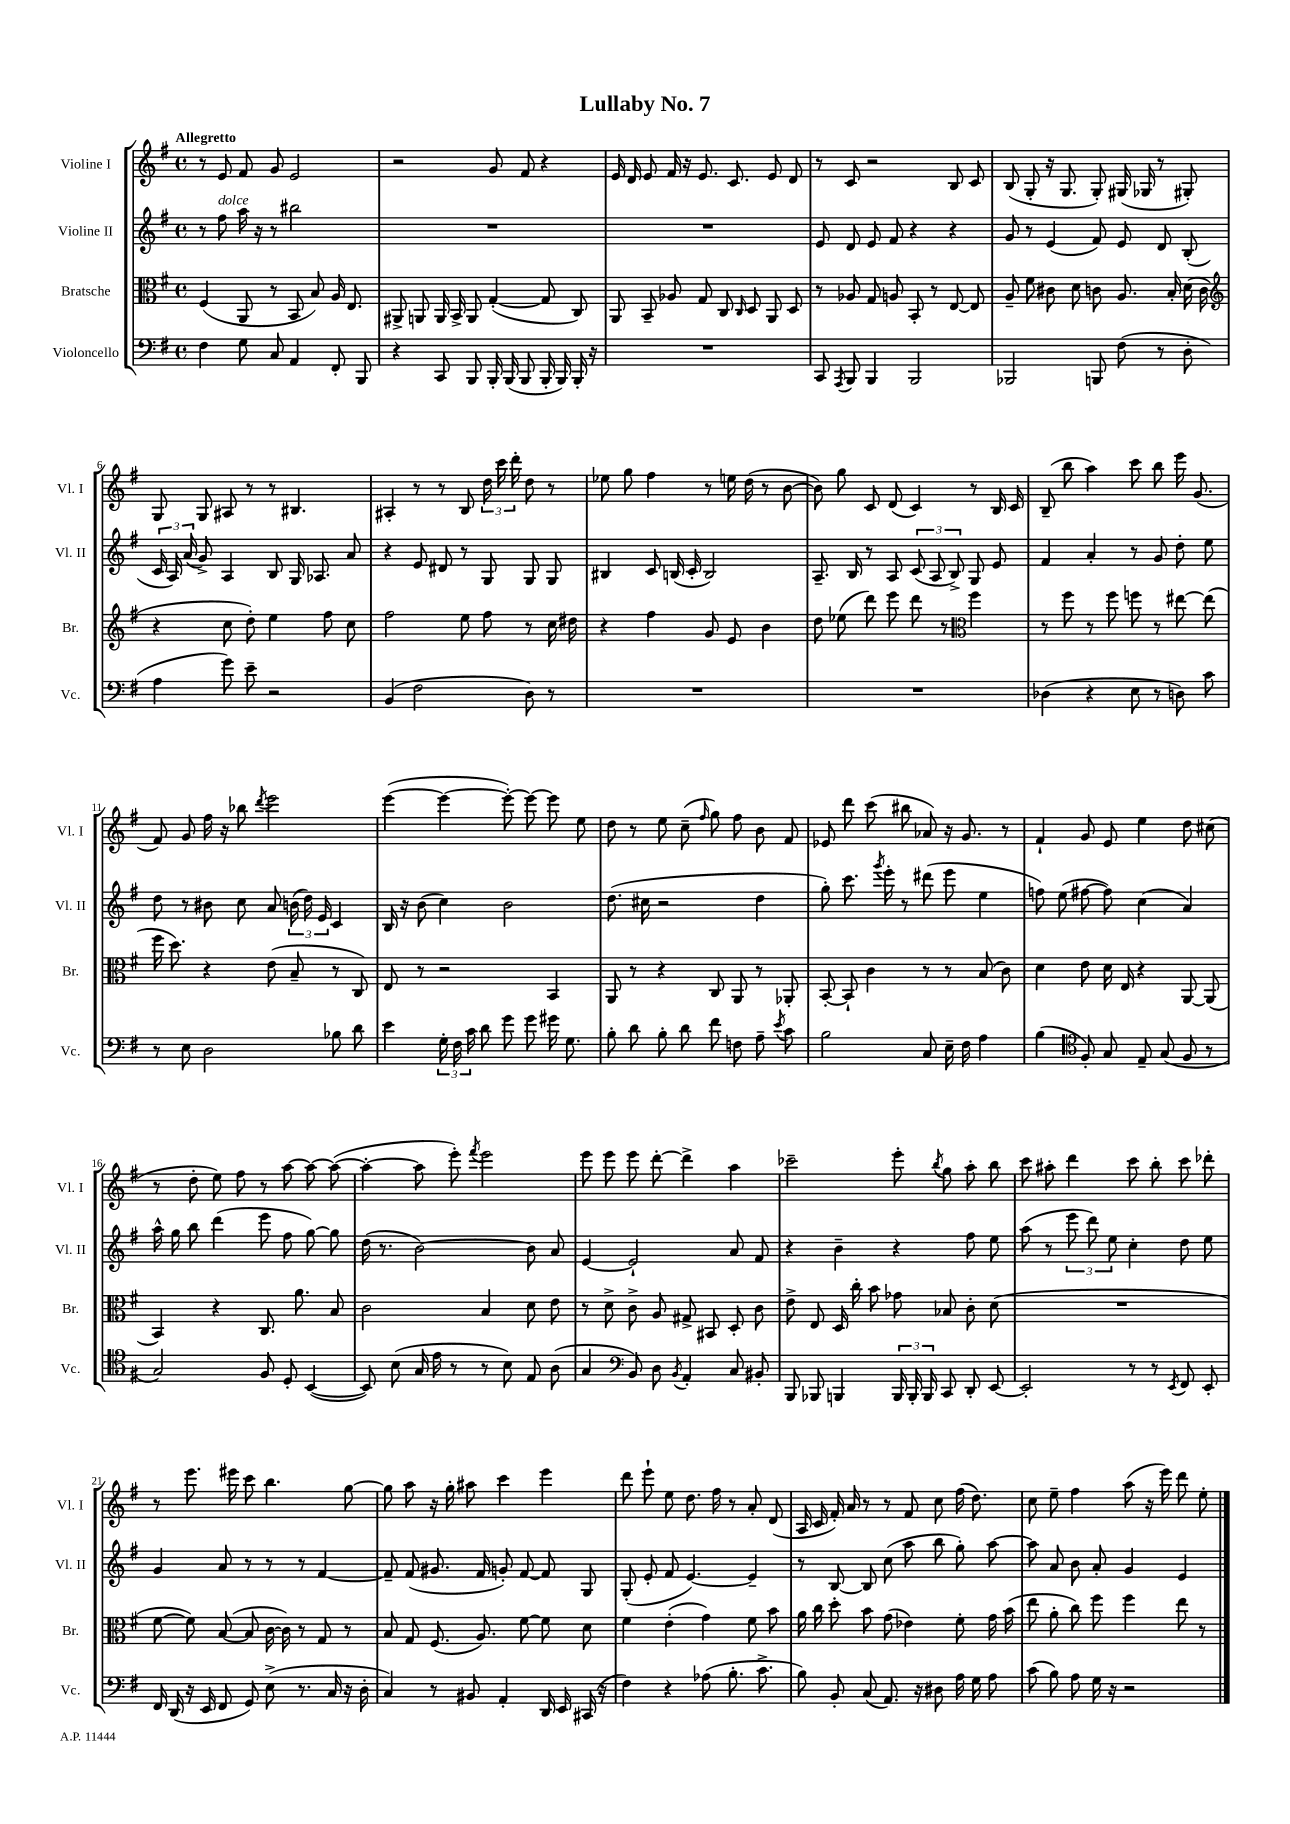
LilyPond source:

\header { title = "Lullaby No. 7" }
<<
\new StaffGroup <<
\new Staff = "s0" \with { instrumentName = "Violine I" shortInstrumentName = "Vl. I" } {
    \clef treble \key g \major \defaultTimeSignature \time 4/4 \tempo "Allegretto"
    \autoBeamOff r8 e'8 fis'8 g'8 e'2 |
    r2 g'8 fis'8 r4 |
    e'16 d'16 e'8 fis'16 r16 e'8. c'8. e'8 d'8 |
    r8 c'8 r2 b8 c'8 |
    b8( g8-. r16 g8. g8-.) gis16( ges16 r8 gis8-.) |
    g8 g8 ais8 r8 r8 bis4. |
    ais4-. r8 r8 b8 \tuplet 3/2 { d''16 c'''16 d'''16-. } d''8 r8 |
    ees''8 g''8 fis''4 r8 e''16 d''16( r8 b'8~ |
    b'8) g''8 c'8 d'8( c'4) r8 b16 c'16 |
    b8--( b''8 a''4) c'''8 b''8 e'''16 g'8.( |
    fis'8) g'8 fis''16 r16 bes''8 \acciaccatura { d'''8 } e'''2 |
    e'''4~( e'''4~ e'''8~-.) e'''8~ e'''8 e''8 |
    d''8 r8 e''8 c''8--( \grace { fis''16 } g''8) fis''8 b'8 fis'8 |
    ees'8 d'''8 c'''8( bis''8 aes'8) r16 g'8. r8 |
    fis'4-! g'8 e'8 e''4 d''8 cis''8( |
    r8 d''8-. e''8) fis''8 r8 a''8~ a''8~ a''8~( |
    a''4~-. a''8 e'''8-.) \acciaccatura { fis'''8 } e'''2 |
    e'''8 e'''8 e'''8 d'''8~-. d'''4-> a''4 |
    ces'''2-- e'''8-. \acciaccatura { b''8 } g''8 a''8-. b''8 |
    c'''8 ais''8-. d'''4 c'''8 b''8-. c'''8 des'''8-. |
    r8 e'''8. eis'''16 c'''8 b''4. g''8~ |
    g''8 a''8 r16 g''16-. ais''8 c'''4 e'''4 |
    d'''8 e'''8-! e''8 d''8. fis''16 r8 a'8-. d'8( |
    a16 c'16 fis'16-.) a'16 r8 r8 fis'8 c''8 fis''16( d''8.) |
    c''8 e''8-- fis''4 a''8( r16 e'''16) d'''8 e''8-. \bar "|." |
}
\new Staff = "s1" \with { instrumentName = "Violine II" shortInstrumentName = "Vl. II" } {
    \clef treble \key g \major \defaultTimeSignature \time 4/4
    \autoBeamOff r8 fis''8^\markup { \italic "dolce" } a''16 r16 r8 bis''2 |
    R1 |
    R1 |
    e'8 d'8 e'8 fis'8 r4 r4 |
    g'8 r8 e'4( fis'8) e'8 d'8 b8-.( |
    \tuplet 3/2 { c'16 a16) a'16( } g'8->) a4 b8 g16 aes8. a'8 |
    r4 e'8 dis'8 r8 g8 g8 g8 |
    bis4 c'8 b16( c'16-. b2) |
    a8.-- b16 r8 a8 \tuplet 3/2 { c'8( a8 b8->) } g8 e'8 |
    fis'4 a'4-. r8 g'8 d''8-. e''8 |
    d''8 r8 bis'8 c''8 a'8 \tuplet 3/2 { b'16( d''16) e'16 } c'4 |
    b16 r16 b'8( c''4) b'2 |
    d''8.( cis''16 r2 d''4 |
    g''8-.) c'''8. \acciaccatura { g'''8 } e'''16-. r8 dis'''8( e'''8 e''4 |
    f''8) e''8( fis''8~ fis''8) c''4( a'4) |
    a''16-^ g''16 b''8 d'''4( e'''8 fis''8 g''8~) g''8 |
    d''16( r8. b'2~) b'8 a'8 |
    e'4~ e'2-! a'8 fis'8 |
    r4 b'4-- r4 fis''8 e''8 |
    a''8( r8 \tuplet 3/2 { e'''8 d'''8) e''8 } c''4-. d''8 e''8 |
    g'4 a'8 r8 r8 r8 fis'4~ |
    fis'8-- fis'8( gis'8. fis'16 g'8-.) fis'8~ fis'8 g8 |
    g8-.( e'8-. fis'8 e'4.~) e'4-- |
    r8 b8~ b8 c''8( a''8 b''8 g''8-.) a''8~ |
    a''8 a'8 b'8 a'8-. g'4 e'4 \bar "|." |
}
\new Staff = "s2" \with { instrumentName = "Bratsche" shortInstrumentName = "Br." } {
    \clef alto \key g \major \defaultTimeSignature \time 4/4
    \autoBeamOff fis4( a,8 r8 b,8 b8) a16 e8. |
    ais,8-> a,8 a,16 b,16-> a,8 g4~-.( g8 c8) |
    a,8 b,8-- aes8 g8 c8 \grace { c16 } d8 a,8 d8 |
    r8 aes8 g8 a8 b,8-. r8 e8~ e8 |
    a8-- fis'8 cis'8 d'8 c'8 a8. b16-. d'16( c'16 |
    \clef treble r4 c''8 d''8-.) e''4 fis''8 c''8 |
    fis''2 e''8 fis''8 r8 c''16 dis''16 |
    r4 fis''4 g'8 e'8 b'4 |
    d''8 ees''8( d'''8) e'''8 d'''8 r8 \clef alto fis''4 |
    r8 fis''8 r8 fis''8 f''8 r8 eis''8~ eis''8( |
    fis''16 d''8.) r4 e'8( b8-- r8 c8) |
    e8 r8 r2 b,4 |
    a,8 r8 r4 c8 a,8 r8 aes,8-. |
    b,8~-. b,8-! c'4 r8 r8 b8( c'8) |
    d'4 e'8 d'16 e16 r4 a,8~ a,8( |
    b,4) r4 c8. a'8. b8 |
    c'2 b4 d'8 e'8 |
    r8 d'8-> c'8-> a8 gis8-> bis,8 d8-. c'8 |
    e'8-> e8 d16 c''16-. b'8 ges'8 bes8 c'8-. d'8( |
    R1 |
    fis'8~ fis'8) b8~( b8 c'16~ c'16) r8 g8 r8 |
    b8 g8 fis8.( a8.) fis'8~ fis'8 d'8 |
    fis'4 e'4-.( g'4) fis'8 b'8 |
    a'16 c''16 d''8-. b'8 g'8( ees'4) fis'8-. g'16 b'16( |
    e''8 a'8-. c''8) fis''8 fis''4 e''8 r8 \bar "|." |
}
\new Staff = "s3" \with { instrumentName = "Violoncello" shortInstrumentName = "Vc." } {
    \clef bass \key g \major \defaultTimeSignature \time 4/4
    \autoBeamOff fis4 g8 c8 a,4 fis,8-. b,,8 |
    r4 c,8 b,,8 b,,16-. b,,16( b,,8 b,,16-. b,,16) b,,16-. r16 |
    R1 |
    c,8 \acciaccatura { a,,8 } b,,8 b,,4 b,,2 |
    bes,,2 b,,8 fis8( r8 d8-. |
    a4 g'8) e'8-- r2 |
    b,4( fis2 d8) r8 |
    R1 |
    R1 |
    des4( r4 e8 r8 d8) c'8 |
    r8 e8 d2 bes8 d'8 |
    e'4 \tuplet 3/2 { g16-. fis16 c'16 } d'8 g'8 g'8 gis'16 g8. |
    b8-. d'8 b8-. d'8 fis'8 f8 a8-- \acciaccatura { e'8 } c'8 |
    b2 c8 e16-- fis16 a4 |
    b4( \clef tenor fis8-.) g8 e8-- g8( fis8 r8 |
    g2) fis8 d8-. b,4~( |
    b,8) b8( g16 e'16 r8 r8 b8) e8 a8( |
    g4 \clef bass b,8) d8 \acciaccatura { b,8 } a,4-. c8 bis,8-. |
    b,,8 bes,,8 b,,4 \tuplet 3/2 { b,,16 b,,16-. b,,16 } c,8 d,8-. e,8~ |
    e,2-. r8 r8 \acciaccatura { e,8 } fis,8 e,8-. |
    fis,16 d,16( r16 e,16 fis,8 g,8) e8->( r8. c16 r16 d16-. |
    c4) r8 bis,8 a,4-. d,16 e,16 cis,16( r16 |
    fis4) r4 aes8( b8.-. c'8.-> |
    b8) b,8-. c8( a,8.) r16 dis8 a16 g16 a8 |
    c'8( b8) a8 g16 r16 r2 \bar "|." |
}
>>
>>
